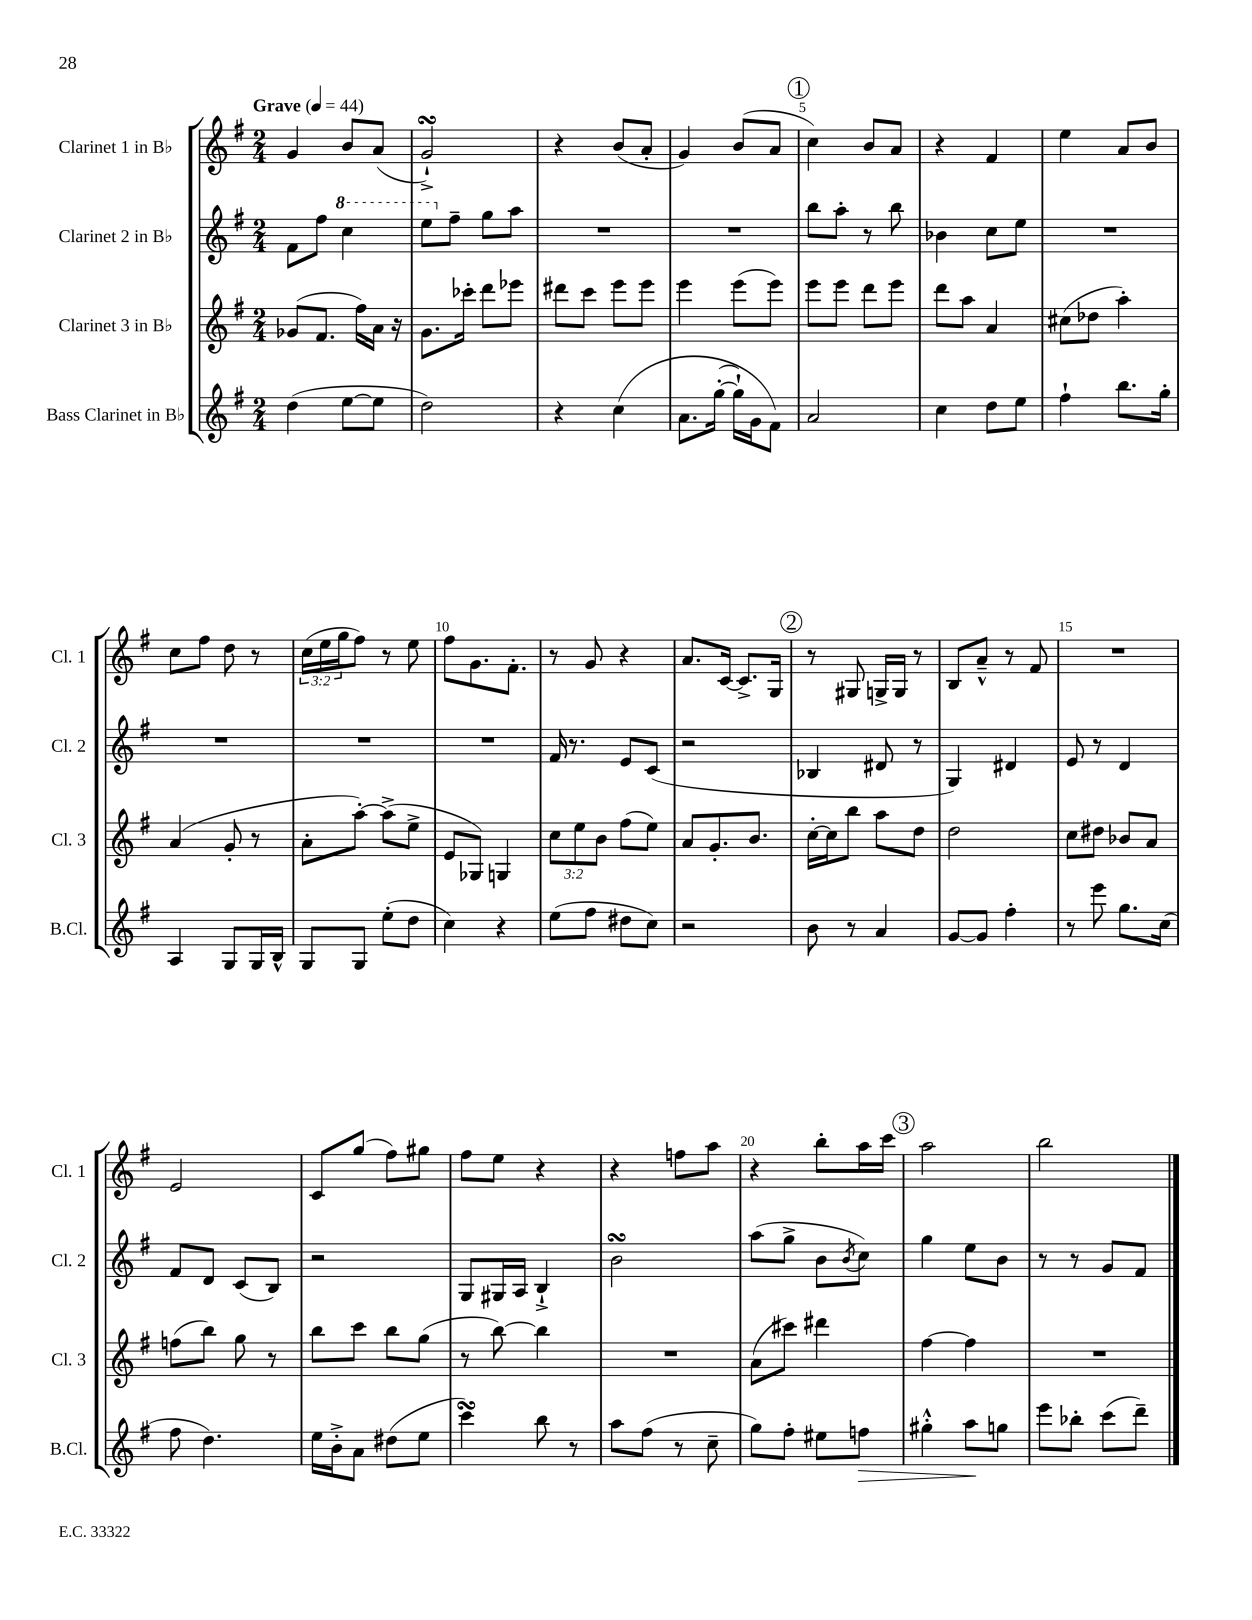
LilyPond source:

<<
\new StaffGroup <<
\new Staff = "s0" \with { instrumentName = "Clarinet 1 in Bb" shortInstrumentName = "Cl. 1" } {
    \clef treble \key g \major \numericTimeSignature \time 2/4 \override Staff.TupletNumber.text = #tuplet-number::calc-fraction-text \tempo "Grave" 4 = 44
    g'4 b'8 a'8( |
    g'2-!->\turn) |
    r4 b'8( a'8-. |
    g'4) b'8( a'8 |
    \mark \markup { \circle "1" } c''4) b'8 a'8 |
    r4 fis'4 |
    e''4 a'8 b'8 |
    c''8 fis''8 d''8 r8 |
    \tuplet 3/2 { c''16( e''16 g''16 } fis''8) r8 e''8 |
    fis''8 g'8. fis'8.-. |
    r8 g'8 r4 |
    a'8. c'16~ c'8.-> g16 |
    \mark \markup { \circle "2" } r8 gis8 g16-> g16 r8 |
    b8 a'8---^ r8 fis'8 |
    R2 |
    e'2 |
    c'8 g''8( fis''8) gis''8 |
    fis''8 e''8 r4 |
    r4 f''8 a''8 |
    r4 b''8-. a''16 c'''16 |
    \mark \markup { \circle "3" } a''2 |
    b''2 \bar "|." |
}
\new Staff = "s1" \with { instrumentName = "Clarinet 2 in Bb" shortInstrumentName = "Cl. 2" } {
    \clef treble \key g \major \numericTimeSignature \time 2/4
    fis'8 fis''8 \ottava #1 c'''4 |
    e'''8 \ottava #0 fis''8-- g''8 a''8 |
    R2 |
    R2 |
    \mark \markup { \circle "1" } b''8 a''8-. r8 b''8 |
    bes'4 c''8 e''8 |
    R2 |
    R2 |
    R2 |
    R2 |
    fis'16 r8. e'8 c'8( |
    r2 |
    \mark \markup { \circle "2" } bes4 dis'8 r8 |
    g4) dis'4 |
    e'8 r8 d'4 |
    fis'8 d'8 c'8( b8) |
    r2 |
    g8 gis16 a16 b4-!-> |
    b'2\turn |
    a''8( g''8-> b'8 \acciaccatura { b'8 } c''8) |
    \mark \markup { \circle "3" } g''4 e''8 b'8 |
    r8 r8 g'8 fis'8 \bar "|." |
}
\new Staff = "s2" \with { instrumentName = "Clarinet 3 in Bb" shortInstrumentName = "Cl. 3" } {
    \clef treble \key g \major \numericTimeSignature \time 2/4 \override Staff.TupletNumber.text = #tuplet-number::calc-fraction-text
    ges'8( fis'8. fis''16) a'16 r16 |
    g'8. ces'''16-. d'''8 ees'''8 |
    dis'''8 c'''8 e'''8 e'''8 |
    e'''4 e'''8( e'''8) |
    \mark \markup { \circle "1" } e'''8 e'''8 d'''8 e'''8 |
    d'''8 a''8 a'4 |
    cis''8( des''8 a''4-.) |
    a'4( g'8-. r8 |
    a'8-. a''8~-.) a''8->( e''8-> |
    e'8 ges8) g4 |
    \tuplet 3/2 { c''8 e''8 b'8 } fis''8( e''8) |
    a'8 g'8.-. b'8. |
    \mark \markup { \circle "2" } c''16~-. c''16 b''8 a''8 d''8 |
    d''2 |
    c''8 dis''8 bes'8 a'8 |
    f''8( b''8) g''8 r8 |
    b''8 c'''8 b''8 g''8( |
    r8 b''8~) b''4 |
    R2 |
    a'8( cis'''8) dis'''4 |
    \mark \markup { \circle "3" } fis''4~ fis''4 |
    R2 \bar "|." |
}
\new Staff = "s3" \with { instrumentName = "Bass Clarinet in Bb" shortInstrumentName = "B.Cl." } {
    \clef treble \key g \major \numericTimeSignature \time 2/4
    d''4( e''8~ e''8 |
    d''2) |
    r4 c''4\( |
    a'8. g''16~-.( g''16-!) g'16 fis'8\) |
    \mark \markup { \circle "1" } a'2 |
    c''4 d''8 e''8 |
    fis''4-! b''8. g''16-. |
    a4 g8 g16 b16-^ |
    g8 g8 e''8-.( d''8 |
    c''4) r4 |
    e''8( fis''8 dis''8 c''8) |
    r2 |
    \mark \markup { \circle "2" } b'8 r8 a'4 |
    g'8~ g'8 fis''4-. |
    r8 e'''8 g''8. c''16( |
    fis''8 d''4.) |
    e''16 b'16-.-> a'8 dis''8( e''8 |
    c'''4\turn) b''8 r8 |
    a''8 fis''8( r8 c''8-- |
    g''8) fis''8-. eis''8 f''8\> |
    \mark \markup { \circle "3" } gis''4-.-^ a''8\! g''8 |
    e'''8 bes''8-. c'''8( d'''8--) \bar "|." |
}
>>
>>
\layout { \context { \Score \override BarNumber.break-visibility = ##(#f #t #t) barNumberVisibility = #(every-nth-bar-number-visible 5) } }
